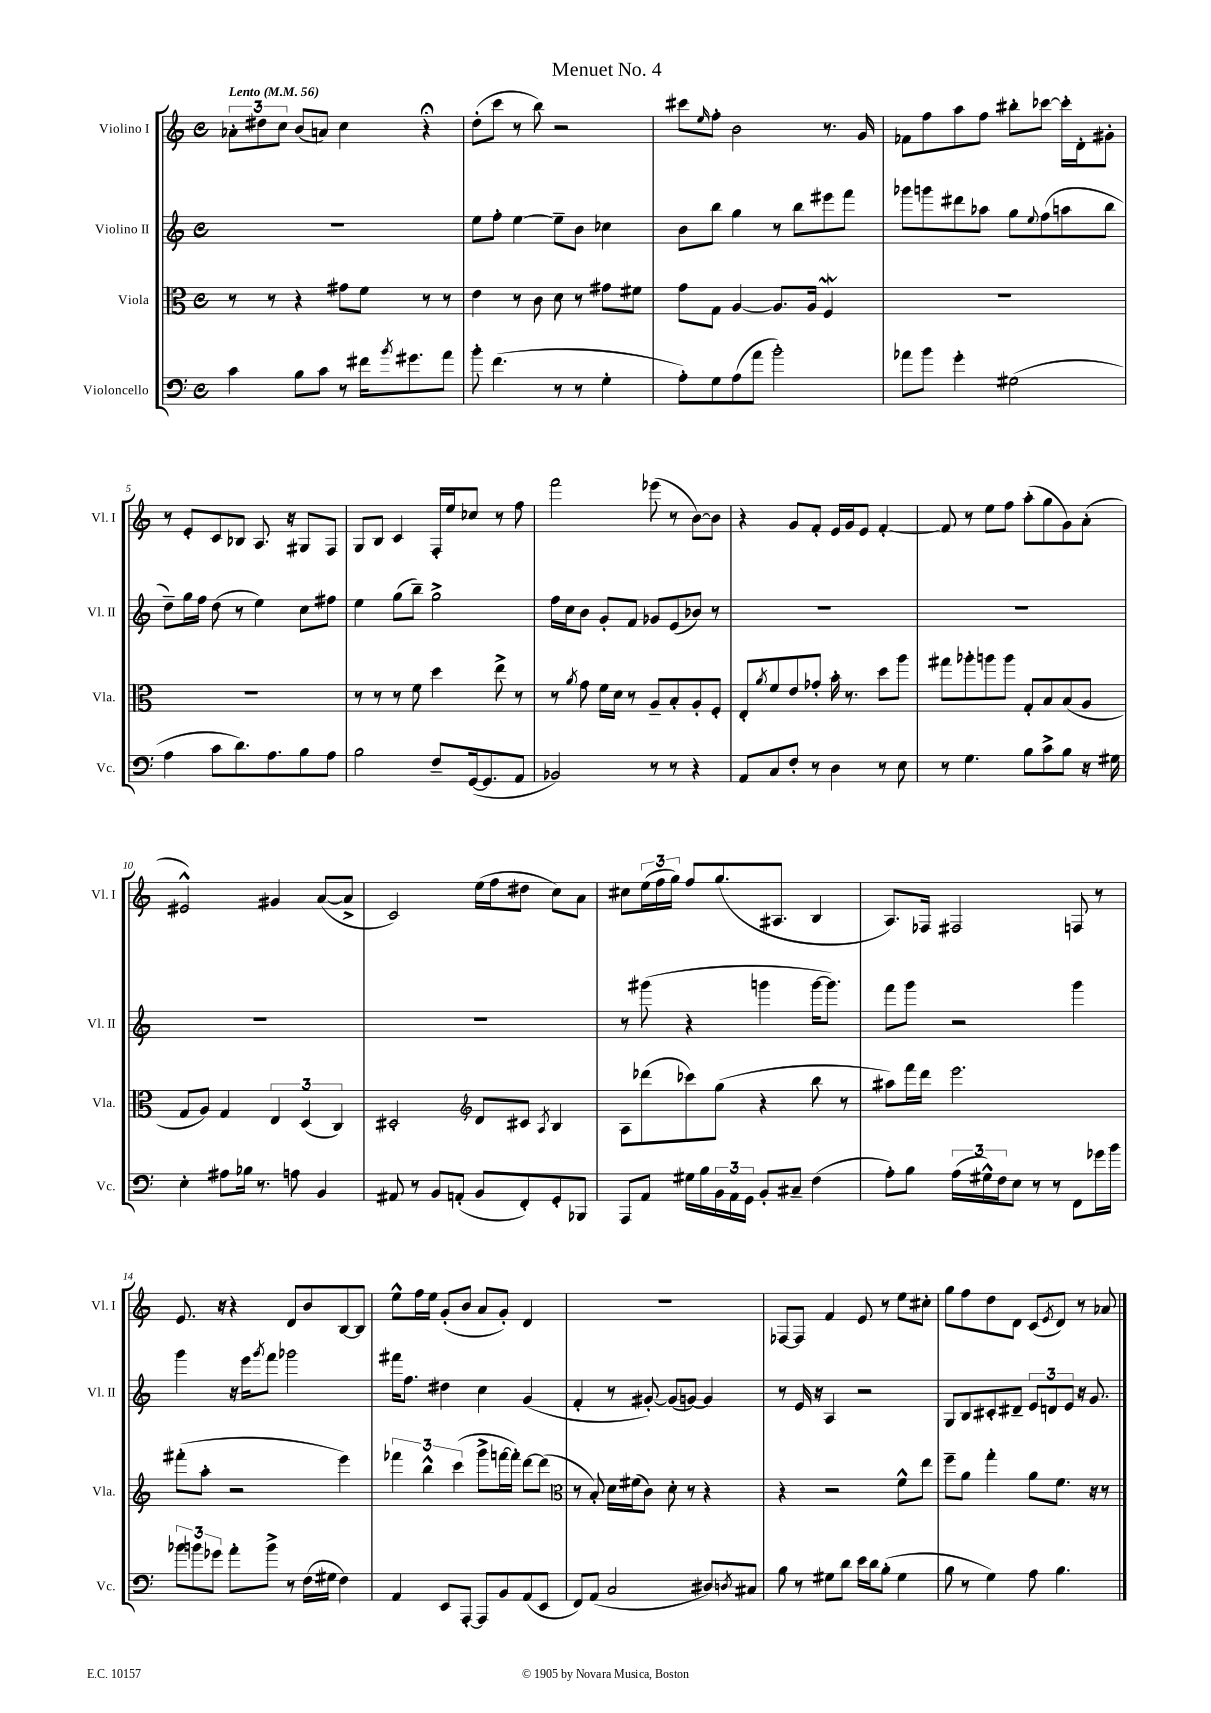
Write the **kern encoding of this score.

**kern	**kern	**kern	**kern
*staff4	*staff3	*staff2	*staff1
*clefF4	*clefC3	*clefG2	*clefG2
*k[]	*k[]	*k[]	*k[]
*M4/4	*M4/4	*M4/4	*M4/4
*met(c)	*met(c)	*met(c)	*met(c)
*MM56	*MM56	*MM56	*MM56
4c\	8r	1r	12a-'\L
.	.	.	12dd#\
.	8r	.	.
.	.	.	12cc\J
8B\L	4r	.	(8b/L
8c\J	.	.	8a/J)
8r	8g#\L	.	4cc\
16f#\LK	8f\J	.	.
8qb/	.	.	.
8.g#\	.	.	.
.	8r	.	4r;
8a\J	8r	.	.
=	=	=	=
8b'\	4e\	8ee\L	(8dd'\L
(4.f\	.	8ff'\J	8ccc\J
.	8r	[4ee\	8r
.	8c\	.	8bb\)
8r	8d\	8ee~\]L	2r
8r	8r	8b\J	.
4G'\	8g#\L	4cc-\	.
.	8f#\J	.	.
=	=	=	=
8A'\L)	8g\L	8b\L	8ccc#\L
.	.	.	16qqee/
8G\	8G\J	8bb\J	8ff'\J
(8A\	[4A/	4gg\	2b\
8a\J	.	.	.
2b'\)	8.A/]L	8r	.
.	.	8bb\L	.
.	16A/Jk	.	.
.	4F/	8eee#\	8.r
.	.	8fff\J	.
.	.	.	16g/
=	=	=	=
8a-\L	1r	8ggg-\L	8f-\L
8b\J	.	8ggg\	8ff\
4g'\	.	8ddd#\	8aa\
.	.	8aa-\J	8ff\J
(2G#\	.	8gg\L	8bb#'\L
.	.	8qqee/	.
.	.	(8ff\	[8ccc-\J
.	.	8aa\	16ccc-'\]LL
.	.	.	16d'\J
.	.	8bb\J	8g#'\J
=	=	=	=
4A\	1r	8dd~\L)	8r
.	.	16gg\L	8e'/L
.	.	16ff\JJ	.
8c\L	.	(8dd\	8c/
8.d\)	.	8r	8B-/J
.	.	4ee\)	8.A/
8.A\	.	.	.
.	.	.	16r
8B\	.	8cc\L	8G#/L
8A\J	.	8ff#\J	8F/J
=	=	=	=
2B\	8r	4ee\	8G/L
.	8r	.	8B/J
.	8r	(8gg\L	4c/
.	8f\	8bb~\J)	.
8F~/L	4dd\	2gg^\	16F'/LL
.	.	.	16ee/J
([16GG/k	.	.	8cc-/J
8.GG/]	.	.	.
.	8ee^\	.	8r
8AA/J	8r	.	8ff\
=	=	=	=
2BB-/)	8r	16ff\LL	2fff\
.	.	16cc\J	.
.	8qa/	.	.
.	8g\	8b\J	.
.	16f\LL	8g'/L	.
.	16d\JJ	.	.
.	8r	8f/J	.
8r	8A~/L	8g-/L	(8eee-\
8r	8B'/	(8e/	8r
4r	8A'/	8b-/J)	[8b\L)
.	8F'/J	8r	8b\]J
=	=	=	=
8AA/L	8E'/L	1r	4r
.	8qa/	.	.
8C/	8f/	.	.
8F'/J	8e/	.	8g/L
8r	8g-'/J	.	8f'/J
4D\	16b'\	.	16e/LL
.	8.r	.	16g/J
.	.	.	8e/J
8r	8dd\L	.	[4f'/
8E\	8aa\J	.	.
=	=	=	=
8r	8gg#\L	1r	8f/]
4.G\	8aa-'\	.	8r
.	8aa\	.	8ee\L
.	8aa\J	.	8ff\J
8B\L	8G'/L	.	(8aa'\L
8c^\	8B/	.	8gg\
8B\J	(8B/	.	8g\)
16r	8A/J	.	(8a'\J
16G#\	.	.	.
=	=	=	=
4E'\	8G/L	1r	2e#^^/)
.	8A/J)	.	.
8A#\L	4G/	.	.
16B-\Jk	.	.	.
8.r	.	.	.
.	6E/	.	4g#/
8A\	.	.	.
.	(6D/	.	.
4BB/	.	.	([8a/L
.	6C/)	.	.
.	.	.	8a^/]J
=	=	=	=
8AA#/	2D#'/	1r	2c/)
8r	.	.	.
8BB/L	.	.	.
(8AA'/J	.	.	.
*	*clefG2	*	*
8BB/L	8d/L	.	(16ee\LL
.	.	.	16ff\J
8FF'/)	8c#/J	.	8dd#\J
.	8qA/	.	.
8GG'/	4B/	.	8cc\L)
8BBB-/J	.	.	8a\J
=	=	=	=
8AAA/L	8A\L	8r	8cc#\L
8AA/J	(8ddd-\	(8ggg#\	(24ee\L
.	.	.	24ff\
.	.	.	24gg\JJ)
16G#\LL	8ccc-\)	4r	8ff/L
16B\	.	.	.
24BB\	(8gg\J	.	(8.gg/
24AA\	.	.	.
24GG\JJ	.	.	.
8BB'/L	4r	4ggg\	.
.	.	.	8.A#/J
8C#~/J	.	.	.
(4F\	8bb\	[16ggg\LK	4B/
.	.	8.ggg\]J)	.
.	8r	.	.
=	=	=	=
8A'\L)	8aa#\L)	8fff\L	8.A/L)
8B\J	16fff\L	8ggg\J	.
.	16ddd\JJ	.	16F-/Jk
(24A\LL	2.eee\	2r	2F#/
24G#^^\)	.	.	.
24F\J	.	.	.
8E\J	.	.	.
8r	.	.	.
8r	.	.	.
8FF\L	.	4ggg\	8F/
16g-\L	.	.	8r
16b\JJ	.	.	.
=	=	=	=
12b-\L	(8fff#'\L	4ggg\	8.e/
12b\	.	.	.
.	8aa'\J	.	.
12g-\J	.	.	.
.	.	.	16r
8a'\L	2r	16r	4r
.	.	16eee\LK	.
.	.	8qggg/	.
8b^\J	.	8fff\J	.
8r	.	2ggg-\	8d/L
(16F\LL	.	.	8b/
16G#\JJ	.	.	.
4F\)	4eee\)	.	[8B/
.	.	.	8B/]J
=	=	=	=
4AA/	6fff-\	16fff#\LK	8ee^^\L
.	.	8.ff\J	.
.	.	.	16ff\L
.	6bb^^\	.	.
.	.	.	16ee\JJ
8EE/L	.	4dd#\	(8g'/L
.	(6ccc\	.	.
[8AAA'/J	.	.	8b/J
8AAA/]L	8ggg^\L	4cc\	8a/L
8BB/	[16fff\L	.	8g'/J)
.	16fff'\]JJ)	.	.
(8AA/	[8ddd\L	(4g/	4d/
8EE/J	(8ddd\]J	.	.
=	=	=	=
*	*clefC3	*	*
8FF/L)	8r	4f'/	1r
(8AA/J	8B'/)	.	.
2C/	16d\LL	8r	.
.	(16f#\J	.	.
.	8c\J)	[8g#'/)	.
.	8d'\	(8g#/]L	.
.	8r	[8g/J)	.
8D#/L)	4r	4g/]	.
8qD/	.	.	.
8C#/J	.	.	.
=	=	=	=
8B\	4r	8r	[8F-/L
8r	.	16e/	8F-/]J
.	.	16r	.
8G#\L	2r	4A/	4f/
8d\J	.	.	.
16e\LL	.	2r	8e/
16d\J	.	.	.
(8B'\J	.	.	8r
4G#\	8f^^\L	.	8ee\L
.	8ee\J	.	8cc#'\J
=	=	=	=
8B\	8ff~\L	8G/L	8gg\L
8r	8a\J	8B/	8ff\
4G\)	4gg'\	8c#'/	8dd\
.	.	8d#~/J	8d\J
8A\	8a\L	12e/L	(8c/L
.	.	12d/	.
.	.	.	8qe/
4.B\	8.f\J	.	8d/J)
.	.	12e/J	.
.	.	16r	8r
.	16r	8.g/	.
.	8r	.	8a-/
==	==	==	==
*-	*-	*-	*-
